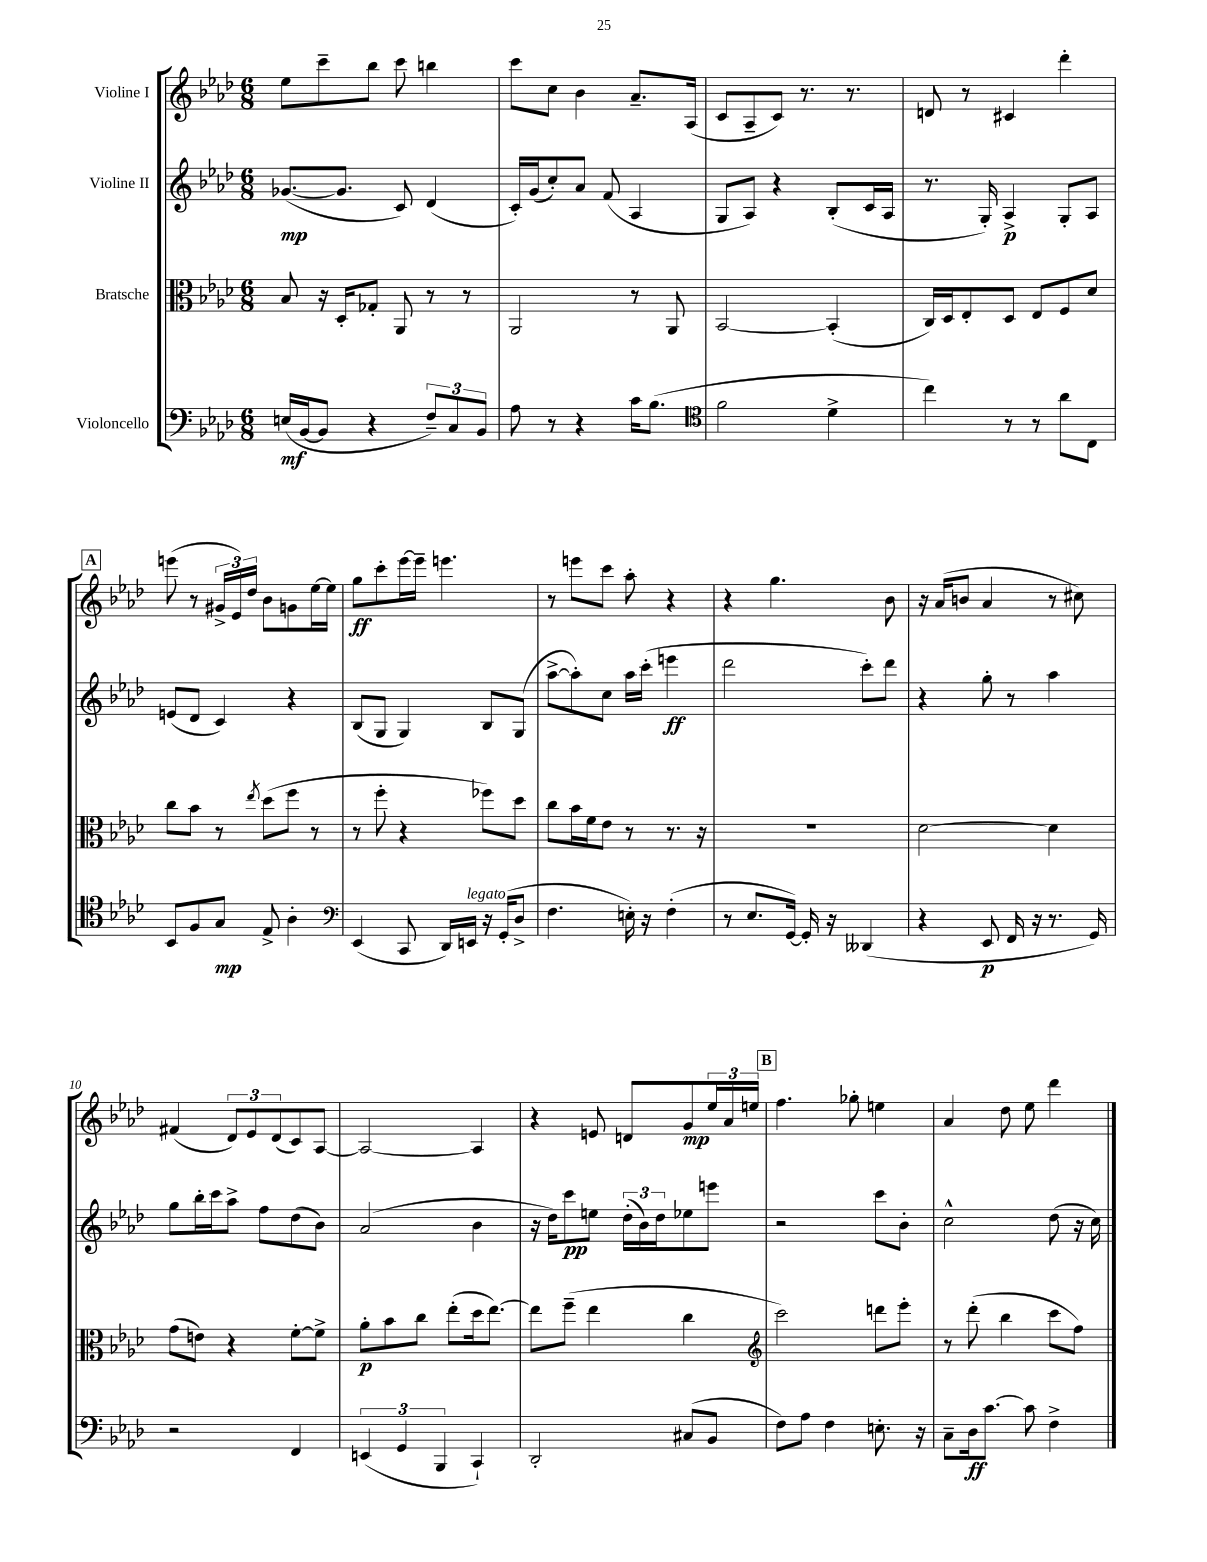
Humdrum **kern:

**kern	**kern	**kern	**kern
*staff4	*staff3	*staff2	*staff1
*clefF4	*clefC3	*clefG2	*clefG2
*k[b-e-a-d-]	*k[b-e-a-d-]	*k[b-e-a-d-]	*k[b-e-a-d-]
*M6/8	*M6/8	*M6/8	*M6/8
(16E	8B-	([8.g-	8ee-
[16BB-	.	.	.
8BB-]	16r	.	8ccc~
.	16D-'	8.g-]	.
4r	8G-'	.	8bb-
.	8AA-	8c)	8ccc
12F~)	8r	(4d-	4bb
12C	.	.	.
.	8r	.	.
12BB-	.	.	.
=	=	=	=
8A-	2AA-	16c')	8ccc
.	.	(16g	.
8r	.	8cc')	8cc
4r	.	8a-	4b-
.	.	(8f	.
16c	8r	4A-	8.a-~
(8.B-	.	.	.
.	8AA-	.	.
.	.	.	(16A-
=	=	=	=
*clefC4	*	*	*
2f	[2BB-	8G	8c
.	.	8A-)	8A-~
.	.	4r	8c)
.	.	.	8.r
4d-^	(4BB-']	(8B-'	.
.	.	.	8.r
.	.	16c	.
.	.	16A-	.
=	=	=	=
4cc)	16C)	8.r	8d
.	16D-	.	.
.	8E-'	.	8r
.	.	16G')	.
8r	8D-	4A-^	4c#
8r	8E-	.	.
8a-	8F	8G'	4ddd-'
8C	8d-	8A-	.
=	=	=	=
8BB-	8cc	(8e	(8eee
8F	8b-	8d-	8r
8G	8r	4c)	24g#^
.	.	.	24e-)
.	.	.	24dd-
.	8qee-	.	.
8E-^	(8dd-	.	8b-
4A-'	8ff	4r	8g
.	8r	.	[16ee-
.	.	.	16ee-]
=	=	=	=
*clefF4	*	*	*
(4EE-	8r	(8B-	8gg
.	8ff'	8G	8ccc'
8CC	4r	4G)	[16eee-
.	.	.	16eee-~]
16DD-)	.	.	4.eee
16EE	.	.	.
16r	8ff-)	8B-	.
(16GG'	.	.	.
8D-^	8dd-	(8G	.
=	=	=	=
4.F	8cc	[8aa-^	8r
.	16b-	8aa-'])	8eee
.	16f	.	.
.	8e-	8cc	8ccc
16E')	8r	16aa-	8aa-'
16r	.	(16ccc'	.
(4F'	8.r	4eee	4r
.	16r	.	.
=	=	=	=
8r	2.r	2ddd-	4r
8.E-	.	.	.
.	.	.	4.gg
[16GG)	.	.	.
16GG']	.	.	.
16r	.	.	.
(4DD--	.	8ccc')	.
.	.	8ddd-	8b-
=	=	=	=
4r	[2d-	4r	16r
.	.	.	(16a-
.	.	.	8b
8EE-	.	8gg'	4a-
16FF	.	8r	.
16r	.	.	.
8.r	4d-]	4aa-	8r
.	.	.	8cc#)
16GG)	.	.	.
=	=	=	=
2r	(8g	8gg	(4f#
.	8e)	16bb-'	.
.	.	16ccc	.
.	4r	8aa-^	12d-)
.	.	.	12e-
.	.	8ff	.
.	.	.	(12d-
4FF	[8f'	(8dd-	8c)
.	8f^]	8b-)	[8A-
=	=	=	=
(6EE	8a-'	(2a-	2A-_
.	8b-	.	.
6GG	.	.	.
.	8cc	.	.
6BBB-	.	.	.
.	(8ee-'	.	.
4CC`)	16dd-	4b-	4A-]
.	[8.ee-)	.	.
=	=	=	=
2DD-'	8ee-]	16r	4r
.	.	16dd-)	.
.	(8ff~	8ccc	.
.	4ee-	8ee	8e
.	.	(24dd-'	8d
.	.	24b-)	.
.	.	24dd-	.
(8C#	4cc	8ee-	8g
8BB-	.	8eee	24ee-
.	.	.	24a-
.	.	.	24ee
=	=	=	=
*	*clefG2	*	*
8F)	2ccc)	2r	4.ff
8A-	.	.	.
4F	.	.	.
.	.	.	8gg-'
8.E'	8ddd	8ccc	4ee
.	8eee-'	8b-'	.
16r	.	.	.
=	=	=	=
8C~	8r	2cc^^	4a-
16D-	(8ddd-'	.	.
[8.c	.	.	.
.	4bb-	.	8dd-
8c]	.	.	8ee-
4F^	8ccc	(8dd-	4ddd-
.	8ff)	16r	.
.	.	16cc)	.
==	==	==	==
*-	*-	*-	*-
